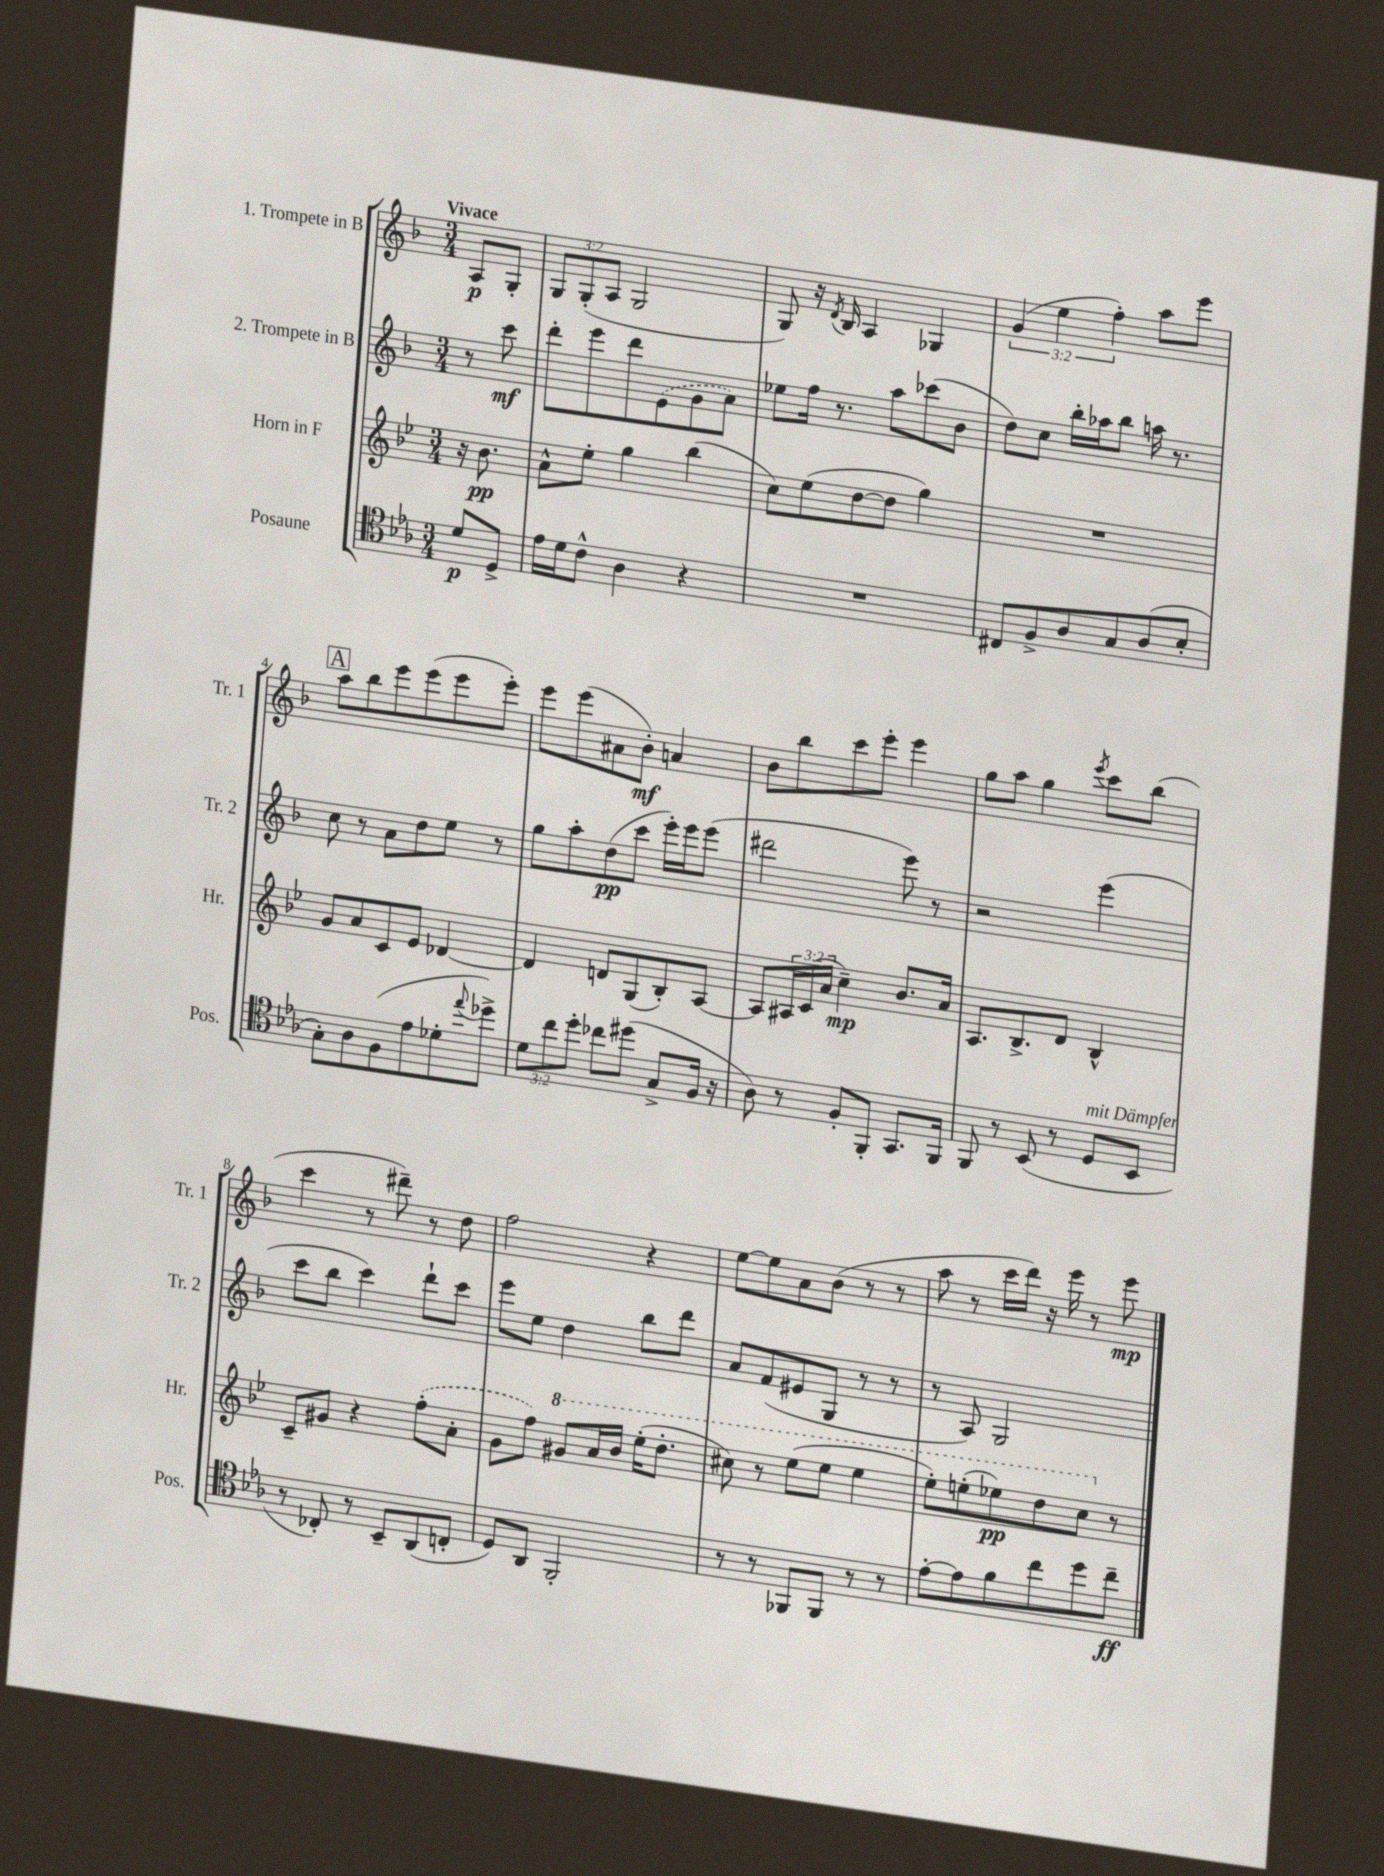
<<
\new StaffGroup <<
\new Staff = "s0" \with { instrumentName = "1. Trompete in B" shortInstrumentName = "Tr. 1" } {
    \clef treble \key f \major \numericTimeSignature \time 3/4 \override Staff.TupletNumber.text = #tuplet-number::calc-fraction-text \partial 4 \tempo "Vivace"
    a8\p g8-. |
    \tuplet 3/2 { g8 g8-.( a8 } g2 |
    g8) r16 \acciaccatura { d'8 } bes16 a4 ges4 |
    \tuplet 3/2 { g'4( e''4 f''4-.) } a''8 e'''8 |
    \mark \markup { \box "A" } a''8 bes''8 e'''8 e'''8( e'''8 e'''8-.) |
    e'''8 e'''8( ais'8 bes'8-.\mf) a'4 |
    bes'8 bes''8 c'''8 e'''8-. e'''4 |
    g''8 a''8 g''4 \acciaccatura { e'''8 } c'''8 bes''8( |
    c'''4 r8 dis'''8--) r8 d''8 |
    f''2 r4 |
    e''8~ e''8 a'8 bes'8( r8 r8 |
    a''8 r8 c'''16 d'''16) r16 e'''16 r8 e'''8\mp \bar "|." |
}
\new Staff = "s1" \with { instrumentName = "2. Trompete in B" shortInstrumentName = "Tr. 2" } {
    \clef treble \key f \major \numericTimeSignature \time 3/4 \partial 4
    r8 c'''8\mf |
    d'''8-. e'''8 d'''8 \once \slurDashed e'8( g'8 a'8) |
    ees''8 f''16 r8. a''8 ces'''8( bes'8 |
    d''8) c''8 bes''16-. aes''16 bes''8 a''16 r8. |
    \mark \markup { \box "A" } c''8 r8 a'8 d''8 e''8 r8 |
    g''8 a''8-. d''8\pp( c'''8 e'''16-.) e'''16 e'''8( |
    dis'''2 e'''8) r8 |
    r2 e'''4( |
    c'''8 bes''8 c'''4) d'''8-! c'''8 |
    e'''8 e''8 d''4 bes''8 d'''8 |
    a'8 f'8( eis'8 g8 r8 r8 |
    r8 a8) g2 \bar "|." |
}
\new Staff = "s2" \with { instrumentName = "Horn in F" shortInstrumentName = "Hr." } {
    \clef treble \key bes \major \numericTimeSignature \time 3/4 \override Staff.TupletNumber.text = #tuplet-number::calc-fraction-text \partial 4
    r16 bes'8.\pp |
    a'8-^ ees''8-. g''4 bes''4( |
    c''8) ees''8( d''8~ d''8 g''4) |
    R2. |
    \mark \markup { \box "A" } g'8 a'8 c'8 ees'8 des'4~ |
    des'4 d'8 g8( bes8-.) a8~ |
    a8 \tuplet 3/2 { ais16 c'16( a'16 } c''4--\mp) bes'8. a'16 |
    a8. bes8.-> d'8 bes4-^ |
    c'8-- gis'8 r4 \once \slurDashed f''8-.( a'8-. |
    g'8 f''8) \ottava #1 gis''8 a''16 bes''16 ees'''16-.( d'''8.-. |
    cis'''8) r8 ees'''8( ees'''8 ees'''4 |
    ees'''8-.) e'''8-.( ees'''8\pp) d'''8 c'''8 \ottava #0 r8 \bar "|." |
}
\new Staff = "s3" \with { instrumentName = "Posaune" shortInstrumentName = "Pos." } {
    \clef tenor \key ees \major \numericTimeSignature \time 3/4 \override Staff.TupletNumber.text = #tuplet-number::calc-fraction-text \partial 4
    d'8\p d8-> |
    ees'16 d'16 c'8-^ aes4 r4 |
    R2. |
    cis8 f8-> aes8 g8 aes8( bes8-. |
    \mark \markup { \box "A" } g8-.) aes8 f8( ees'8 des'8-. \appoggiatura { ees''8 } des''8->) |
    \tuplet 3/2 { d'8 c''8 d''8-. } ces''8 dis''8( g8-> f16 r16 |
    aes8) r8 f8-. f,8-. g,8. f,16 |
    f,8 r8 bes,8( r8 d8^\markup { \italic "mit Dämpfer" } bes,8 |
    r8 ces8-.) r8 bes,8-- aes,8( c8-. |
    d8) aes,8 f,2-. |
    r8 r8 fes,8 fes,8 r8 r8 |
    ees'8~-. ees'8 f'8 c''8 d''8 c''8--\ff \bar "|." |
}
>>
>>
